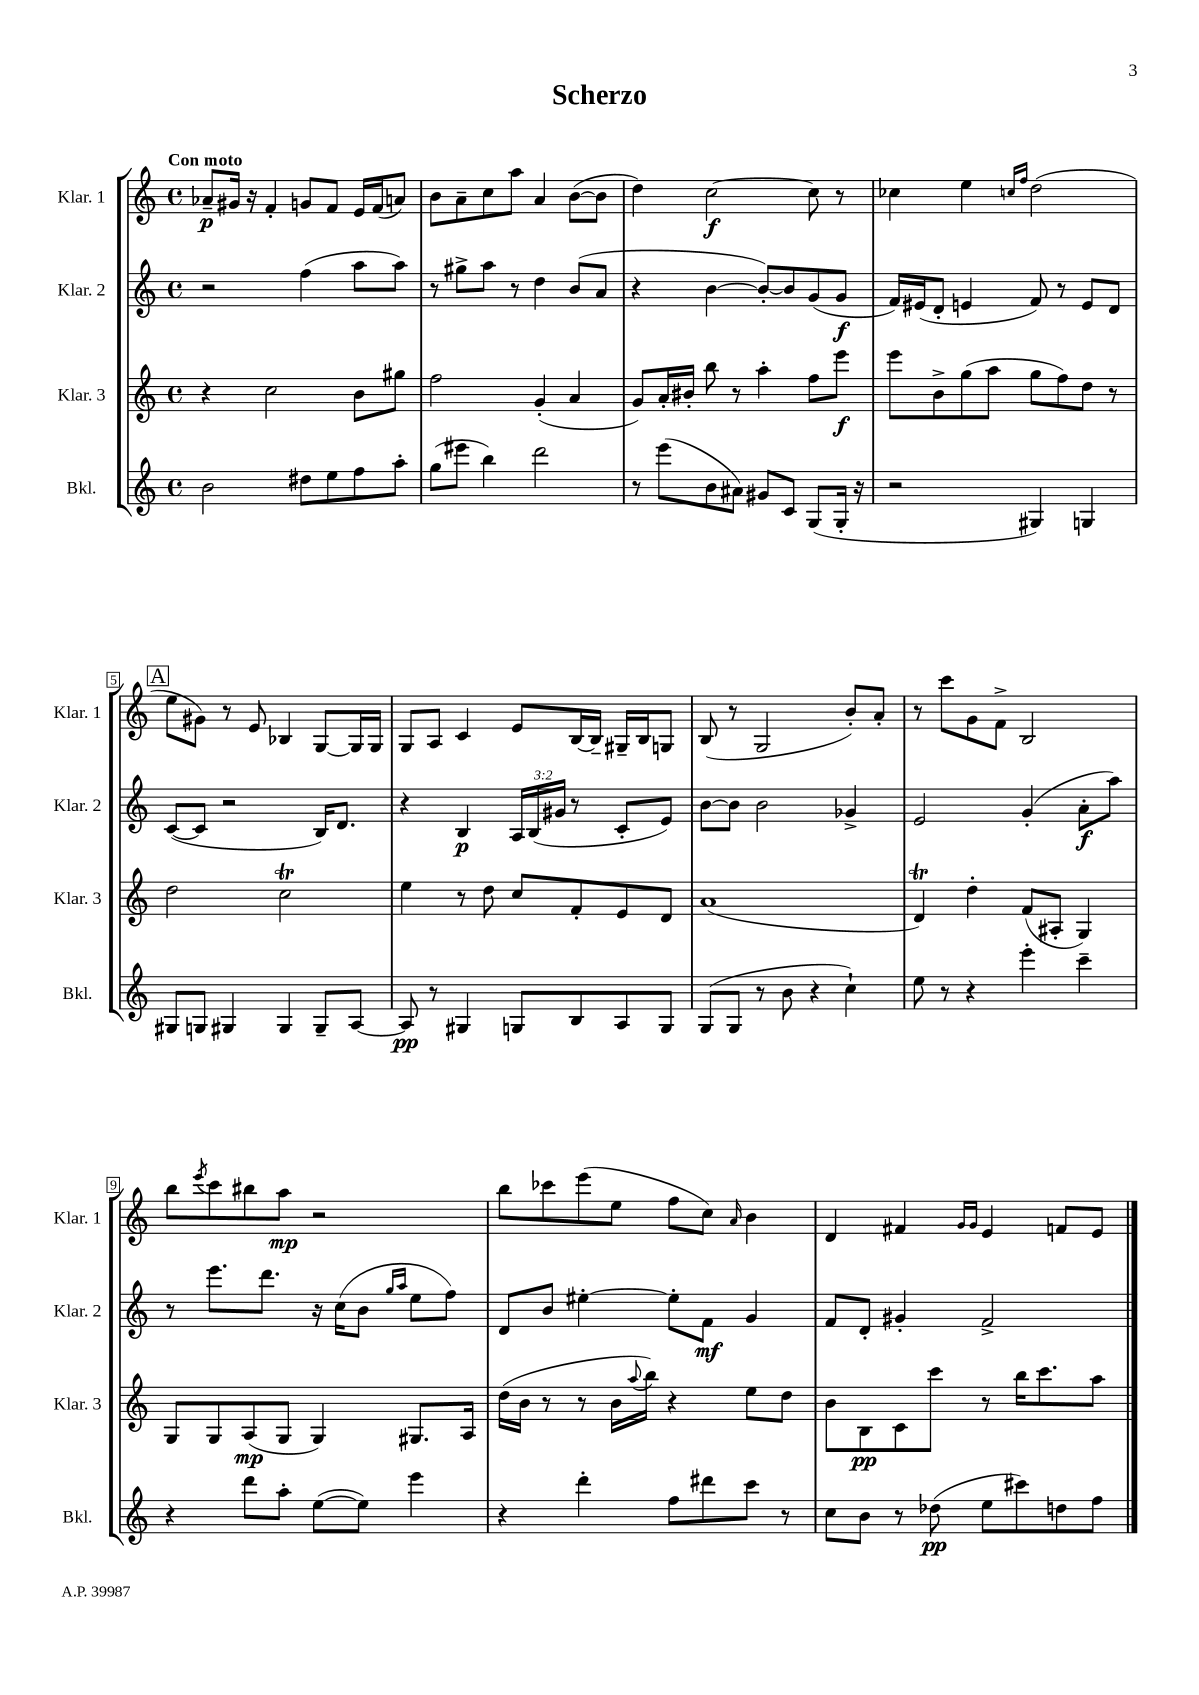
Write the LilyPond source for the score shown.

\header { title = "Scherzo" }
<<
\new StaffGroup <<
\new Staff = "s0" \with { instrumentName = "Klar. 1" shortInstrumentName = "Klar. 1" } {
    \clef treble \key c \major \defaultTimeSignature \time 4/4 \tempo "Con moto"
    aes'8--\p gis'16 r16 f'4-. g'8 f'8 e'16 f'16( a'8) |
    b'8 a'8-- c''8 a''8 a'4 b'8~( b'8 |
    d''4) c''2~\f c''8 r8 |
    ces''4 e''4 \grace { c''16 f''16 } d''2( |
    \mark \markup { \box "A" } e''8 gis'8) r8 e'8 bes4 g8~ g16 g16 |
    g8 a8 c'4 e'8 b16~ b16-- gis16-- b16 g8 |
    b8( r8 g2 b'8-.) a'8-. |
    r8 c'''8 g'8 f'8-> b2 |
    b''8 \acciaccatura { e'''8 } c'''8 bis''8 a''8\mp r2 |
    b''8 ces'''8 e'''8( e''8 f''8 c''8) \grace { a'16 } b'4 |
    d'4 fis'4 \grace { g'16 g'16 } e'4 f'8 e'8 \bar "|." |
}
\new Staff = "s1" \with { instrumentName = "Klar. 2" shortInstrumentName = "Klar. 2" } {
    \clef treble \key c \major \defaultTimeSignature \time 4/4 \override Staff.TupletNumber.text = #tuplet-number::calc-fraction-text
    r2 f''4( a''8 a''8) |
    r8 gis''8-> a''8 r8 d''4 b'8( a'8 |
    r4 b'4~ b'8~-.) b'8 g'8( g'8\f |
    f'16) eis'16( d'8-. e'4 f'8) r8 e'8 d'8 |
    \mark \markup { \box "A" } c'8~( c'8 r2 b16) d'8. |
    r4 b4\p \tuplet 3/2 { a16 b16( gis'16 } r8 c'8-. e'8) |
    b'8~ b'8 b'2 ges'4-> |
    e'2 g'4-.( a'8-.\f a''8) |
    r8 e'''8. d'''8. r16 c''16( b'8 \grace { g''16 a''16 } e''8 f''8) |
    d'8 b'8 eis''4~-. eis''8-. f'8\mf g'4 |
    f'8 d'8-. gis'4-. f'2-> \bar "|." |
}
\new Staff = "s2" \with { instrumentName = "Klar. 3" shortInstrumentName = "Klar. 3" } {
    \clef treble \key c \major \defaultTimeSignature \time 4/4
    r4 c''2 b'8 gis''8 |
    f''2 g'4-.( a'4 |
    g'8) a'16-. bis'16-. b''8 r8 a''4-. f''8 e'''8\f |
    e'''8 b'8-> g''8( a''8 g''8 f''8) d''8 r8 |
    \mark \markup { \box "A" } d''2 c''2\trill |
    e''4 r8 d''8 c''8 f'8-. e'8 d'8 |
    a'1( |
    d'4\trill) d''4-. f'8( ais8-. g4) |
    g8 g8 a8\mp( g8 g4) gis8. a16 |
    d''16( b'16 r8 r8 b'16 \appoggiatura { a''8 } b''16) r4 e''8 d''8 |
    b'8 b8\pp c'8 c'''8 r8 b''16 c'''8. a''8 \bar "|." |
}
\new Staff = "s3" \with { instrumentName = "Bkl." shortInstrumentName = "Bkl." } {
    \clef treble \key c \major \defaultTimeSignature \time 4/4
    b'2 dis''8 e''8 f''8 a''8-. |
    g''8( eis'''8 b''4) d'''2 |
    r8 e'''8( b'8 ais'8) gis'8 c'8 g8( g16-. r16 |
    r2 gis4) g4 |
    \mark \markup { \box "A" } gis8 g8 gis4 gis4 gis8-- a8~ |
    a8\pp r8 gis4 g8 b8 a8 g8 |
    g8( g8 r8 b'8 r4 c''4-!) |
    e''8 r8 r4 e'''4-. c'''4-- |
    r4 d'''8 a''8-. e''8~( e''8) e'''4 |
    r4 d'''4-. f''8 dis'''8 c'''8 r8 |
    c''8 b'8 r8 des''8\pp( e''8 cis'''8) d''8 f''8 \bar "|." |
}
>>
>>
\layout { \context { \Score \override BarNumber.stencil = #(make-stencil-boxer 0.1 0.3 ly:text-interface::print) } }
